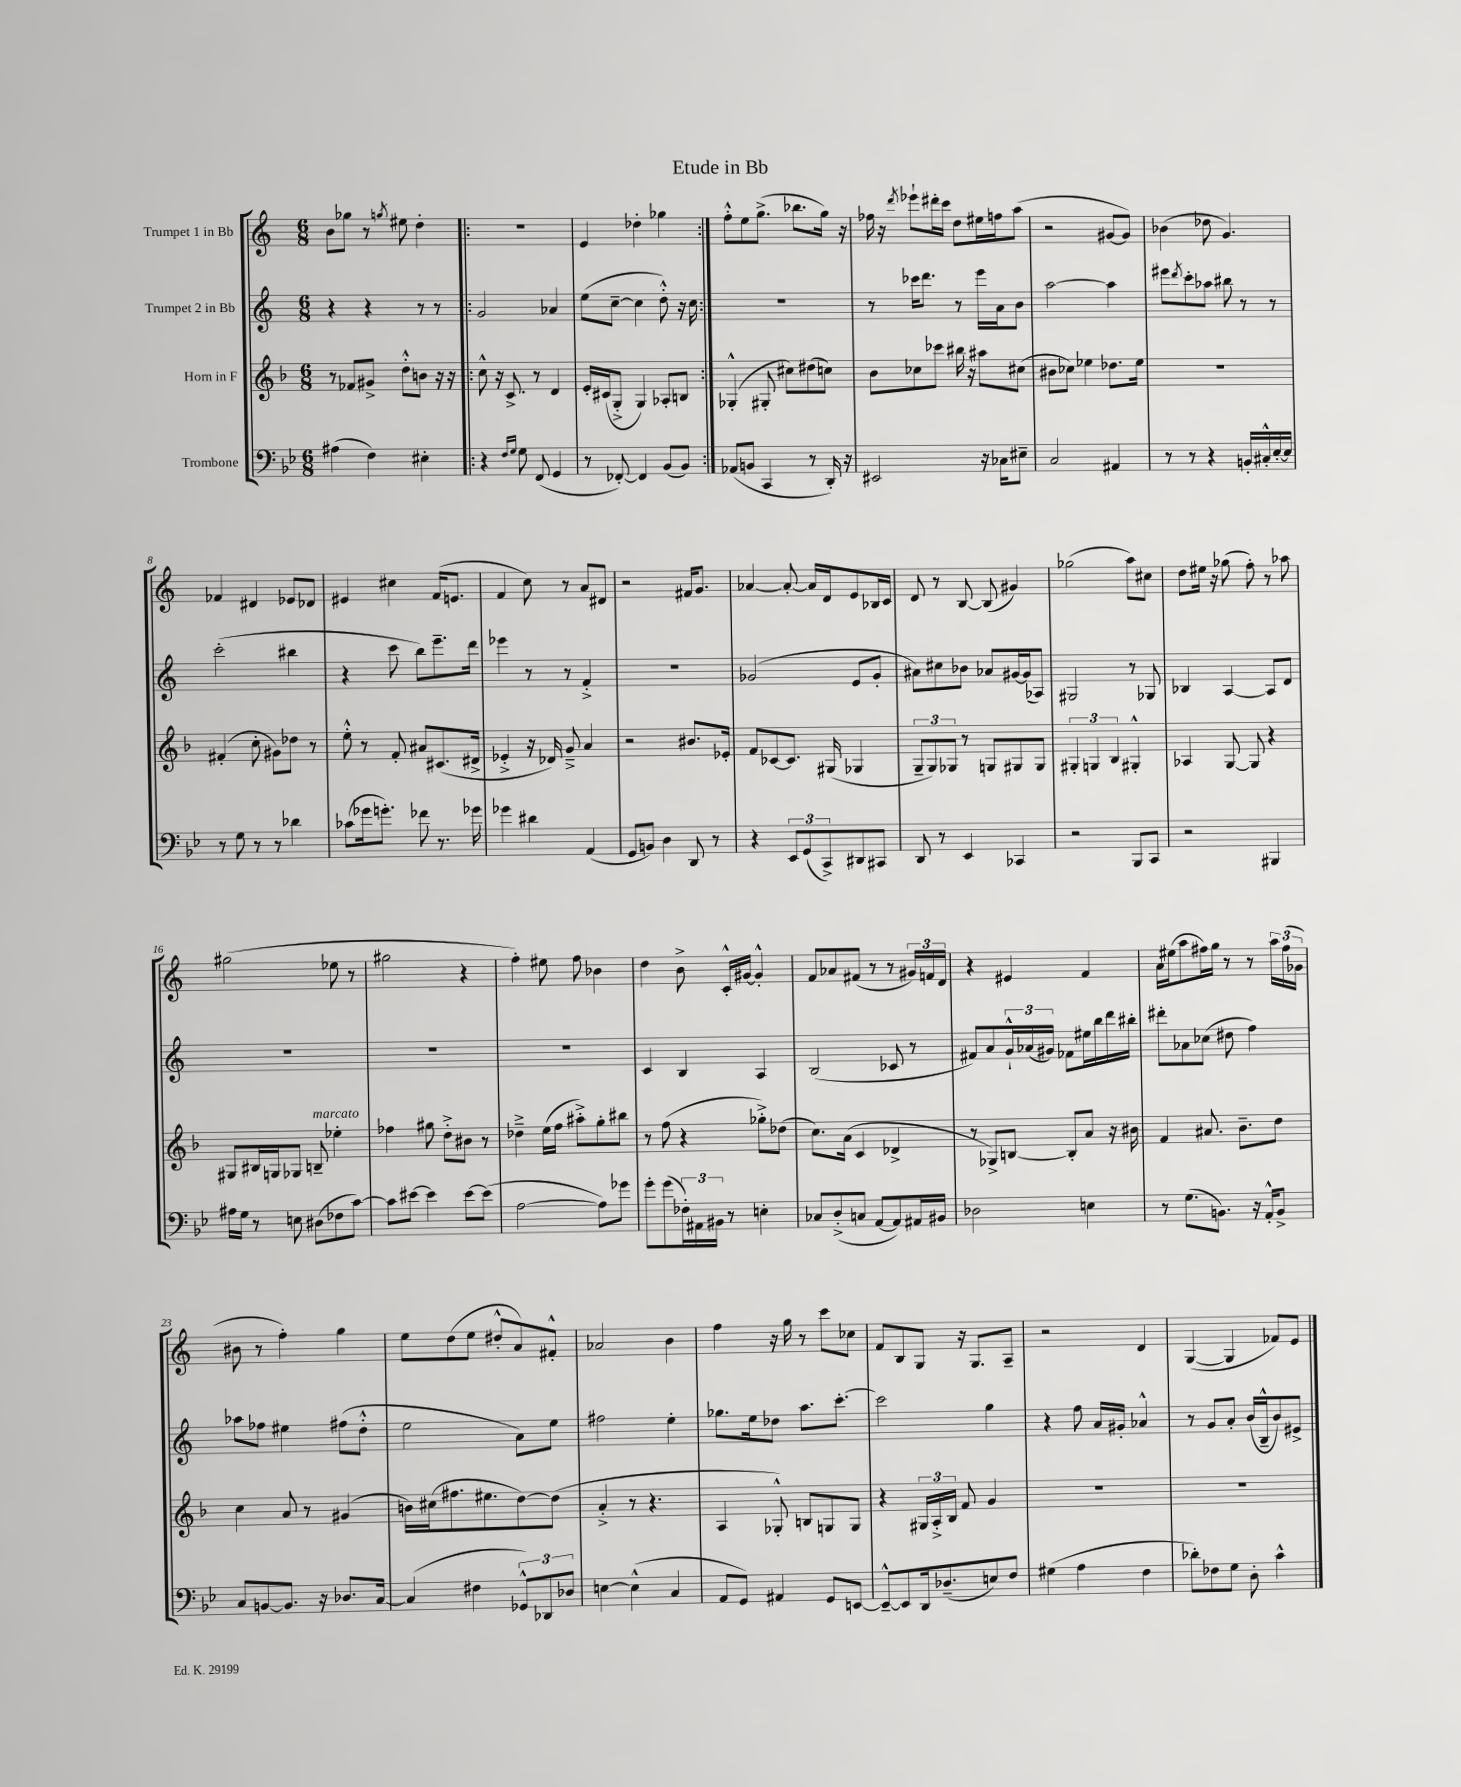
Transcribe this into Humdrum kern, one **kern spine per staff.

**kern	**kern	**kern	**kern
*staff4	*staff3	*staff2	*staff1
*clefF4	*clefG2	*clefG2	*clefG2
*k[b-e-]	*k[b-]	*k[]	*k[]
*M6/8	*M6/8	*M6/8	*M6/8
(4A#\	8r	4r	8b\L
.	8f-/L	.	8gg-\J
4F\)	8g#^/J	4r	8r
.	.	.	8qgg/
.	8dd'^^\L	.	8ee#\
4E#'\	8b\J	8r	4dd'\
.	16r	8r	.
.	16r	.	.
=!|:	=!|:	=!|:	=!|:
4r	8cc^^\	2g/	2.r
.	16r	.	.
.	8.c^/	.	.
16qqF/LL	.	.	.
16qqG/JJ	.	.	.
8G\	.	.	.
(8FF/	8r	.	.
4GG/	4d/	4a-/	.
=	=	=	=
8r	16e'/LL	(8ee\L	4e/
.	(16c#/J	.	.
[8FF-'/)	8G'^/J	[8cc~\J	.
4FF-/]	4G/)	4cc\]	4dd-'\
(8BB-/L	8A-'/L	8dd'^^\)	4gg-\
8BB-/J)	8B/J	16r	.
.	.	16cc\	.
=:|!	=:|!	=:|!	=:|!
(8AA-/L	(4G-'^^/	2.r	8ff'^^\L
8BB/J	.	.	8ee\
4CC/	8G#'/	.	(8.gg^\J
.	8cc#\L)	.	.
.	.	.	8.bb-\L
8r	(8dd#\	.	.
16DD'/)	8cc\J)	.	16gg\Jk)
16r	.	.	16r
=	=	=	=
2EE#/	8b-\L	8r	16ff-\
.	.	.	16r
.	.	.	8qddd/
.	8cc-\	16ccc-\LK	8eee-`\L
.	.	8.ddd\J	.
.	8ccc-\J	.	16ddd#'\L
.	.	.	16ccc\JJ
.	16bb#\	8r	8dd\L
.	16r	.	.
16r	8aa#\L	16eee\LL	16ee#\L
16C-\LK	.	16a\J	16ff\J
8E#~\J	(8cc#\J	8b\J	(8aa\J
=	=	=	=
2C/	8b#\L	[2aa\	2r
.	8cc-\J)	.	.
.	4ee-\	.	.
4AA#/	8.dd-\L	4aa\]	[8g#/L
.	.	.	8g#/]J)
.	16ee-\Jk	.	.
=	=	=	=
8r	2.r	8eee#\L	(4b-\
.	.	8qddd/	.
8r	.	8ccc'\	.
4r	.	8aa-\J	8dd-\
.	.	8bb#\	4.g/)
16BB'/LL	.	8r	.
16C#'^^/	.	.	.
[16E-'/	.	8r	.
16E-/]JJ	.	.	.
=	=	=	=
8r	(4f#'/	(2ccc'\	4f-/
8G\	.	.	.
8r	8cc'\	.	4d#/
8r	8g#\L)	.	.
4d-\	8dd-\J	4bb#\	8e-/L
.	8r	.	8d-/J
=	=	=	=
(8c-\L	8ee'^^\	4r	4e#/
16g-\k	8r	.	.
8.g'\J)	.	.	.
.	8f'/	8ccc\	4cc#\
8f-\	8a#/L	8bb\L)	.
8.r	(8.c#/	8.eee~\	(16f/LK
.	.	.	8.e/J
16g-\	16d#^/Jk	16ddd\Jk	.
=	=	=	=
4g-\	4e-'^/	4eee-\	4f/
4d#\	16r	8r	8cc\)
.	16d-/)	.	.
.	8g~^/	8r	8r
(4AA/	4a/	4f'^/	8a/L
.	.	.	8d#/J
=	=	=	=
8GG/L	2r	2.r	2r
8BB/J)	.	.	.
4D\	.	.	.
8DD/	8.b#/L	.	16f#/LK
.	.	.	8.g/J
8r	.	.	.
.	16e-'/Jk	.	.
=	=	=	=
4r	8f/L	(2g-/	[4a-/
.	[8c-/	.	.
12EE-/L	8.c-/]J	.	8a-'/_
(12GG/	.	.	.
.	.	.	16a-/]LL
12CC^/)	.	.	.
.	(16G#/	.	16d/J
8DD#/	4G-/	8e/L	8e/
8CC#/J	.	8g-'/J	16B-/L
.	.	.	16c/JJ
=	=	=	=
8DD/	12G~/L	8a#\L)	8d/
.	12G/)	.	.
8r	.	8cc#\	8r
.	12G-/J	.	.
4EE-/	8r	8b-\J	[8B/
.	8G/L	8a-/L	(8B/]
4CC-/	8G#/	[16g#/L	4g#/)
.	.	(16g#/]J	.
.	8G#/J	8A-/J)	.
=	=	=	=
2r	6G#'/	2G#/	(2gg-\
.	6G/	.	.
.	6B-/	.	.
8BBB-/L	4G#'^^/	8r	8aa\L)
8CC/J	.	8G-/	8cc#\J
=	=	=	=
2r	4A-/	4B-/	8dd\L
.	.	.	16ee#\Jk
.	.	.	16r
.	[8G/	[4A/	(8gg-\
.	8G/]	.	8ff'\)
4BBB#/	4r	8A/]L	8r
.	.	8d/J	8aa-\
=	=	=	=
16A#\LL	8G#/L	2.r	(2gg#\
16G\JJ	.	.	.
8r	16B#/L	.	.
.	16G/J	.	.
8E\	8G-/J	.	.
(8D#\L	8B~/	.	.
8F-\	4ee-'\	.	8ee-\
[8c\J)	.	.	8r
=	=	=	=
8c\]L	4ff-\	2.r	2gg#\
[8e#\J	.	.	.
4e#\]	8gg#\	.	.
.	8dd'^\L	.	.
[8e#\L	8b#\J	.	4r
(8e#\]J	8r	.	.
=	=	=	=
[2A\	4dd-~^\	2.r	4ff'\)
.	(16ee\LL	.	8ee#\
.	16ff\JJ	.	.
.	8aa#'^\L)	.	8ff\
8A\]L)	8gg'\	.	4b-\
8g-\J	8bb#\J	.	.
=	=	=	=
8g'\L	8r	4c/	4dd\
(8g\	(8ff\	.	.
24F-'\L)	4r	4B/	8b^\
24AA#\	.	.	.
24BB#\JJ	.	.	.
8r	.	.	16c'^^/LL
.	.	.	[16g#/JJ
4E'\	8gg-'^\L)	4A/	4g#'^^/]
.	(8dd-\J	.	.
=	=	=	=
8C-/L	8.cc\L)	(2B/	8f/L
(8D'^/	.	.	8a-/
.	(16a\Jk	.	.
8C/J	4c/	.	(8f#/J
[8AA/L	.	.	8r
8AA/])	4d-^/	8c-/	8r
16AA#/L	.	8r	24g#/LL)
.	.	.	24f/
16BB#/JJ	.	.	.
.	.	.	24d/JJ
=	=	=	=
2D-\	8r	8f#/L)	4r
.	8G-^/L)	8a/	.
.	[8B/J	24g`^^/L	4e#/
.	.	(24a-/	.
.	.	24g#/JJ)	.
.	8B'/]L	8f-\L	.
4E\	8a/J	16ee#\L	4f/
.	.	16bb\	.
.	16r	16ddd\	.
.	16b#\	16bb#'\JJ	.
=	=	=	=
8r	4f/	8ddd#'\L	16a\LL
.	.	.	(16ee#\J
(8.G\L	.	8a-\	8aa\
.	8.a#/	(8cc-\J	16ff#\L)
8.BB\J)	.	.	16gg\JJ
.	.	8dd#\	8r
.	8.b-~\L	.	.
16r	.	4ff\)	8r
16AA'^^/LK	.	.	.
8BB^/J	8dd\J	.	24aa\LL
.	.	.	(24ff#\
.	.	.	24g-\JJ
=	=	=	=
8C/L	4cc\	8aa-\L	8b#\
[8BB/	.	8ff-\J	8r
8.BB/]J	8a/	4ee#\	4ff'\)
.	8r	.	.
16r	.	.	.
8.D-/L	(4g#/	(8ff#\L	4gg\
.	.	8dd'^^\J	.
[16C/Jk	.	.	.
=	=	=	=
(4C/]	16b\LL)	2ee\	8ee\L
.	(16cc#\J	.	.
.	8.ff#\	.	(8dd\
4F#\	.	.	8ee\J
.	8.ee#\	.	.
.	.	.	8dd#'^^/L
12GG-^^/L)	[8dd\)	8a\L)	8a/)
12DD-/	.	.	.
.	(8dd\]J	8ee\J	8f#'^^/J
12D-/J	.	.	.
=	=	=	=
[4E\	4a'^/	2ff#\	2a-/
(4E^^\]	8r	.	.
.	4.r	.	.
4C/	.	4ee'\	4b\
=	=	=	=
8AA/L	4A/	8.gg-\L	4ff\
8GG/J)	.	.	.
.	.	16ee\k	.
4AA#/	8G-'^^/)	8dd-\J	16r
.	.	.	16gg\
.	8B/L	8.aa\L	8r
8GG/L	8G/	.	8ccc\L
.	.	[8.ccc'\J	.
[8EE/J	8G/J	.	8cc-\J
=	=	=	=
8EE~^^/_L	4r	2ccc\]	8f/L
8EE/]	.	.	8B/
16DD/k	24G#/LL	.	8G/J
.	24A'^/	.	.
(8.D-~/	.	.	.
.	24B-/JJ	.	.
.	8f/	.	16r
.	.	.	8.G/L
8E/)	4g/	4gg\	.
8F/J	.	.	8A~/J
=	=	=	=
(4G#\	2.r	4r	2r
4A\	.	8ff\	.
.	.	16a/LL	.
.	.	16g#'/JJ	.
4F\	.	4a-^^/	4d/
=	=	=	=
8d-'\L)	2.r	8r	([4G/
8F-\	.	8g/L	.
8G\J	.	8a'/J	4G/]
8D'\	.	(16b/LL	.
.	.	16B~^^/J	.
4c^^\	.	8b/)	8f-/L)
.	.	8e#^/J	8e/J
==	==	==	==
*-	*-	*-	*-
